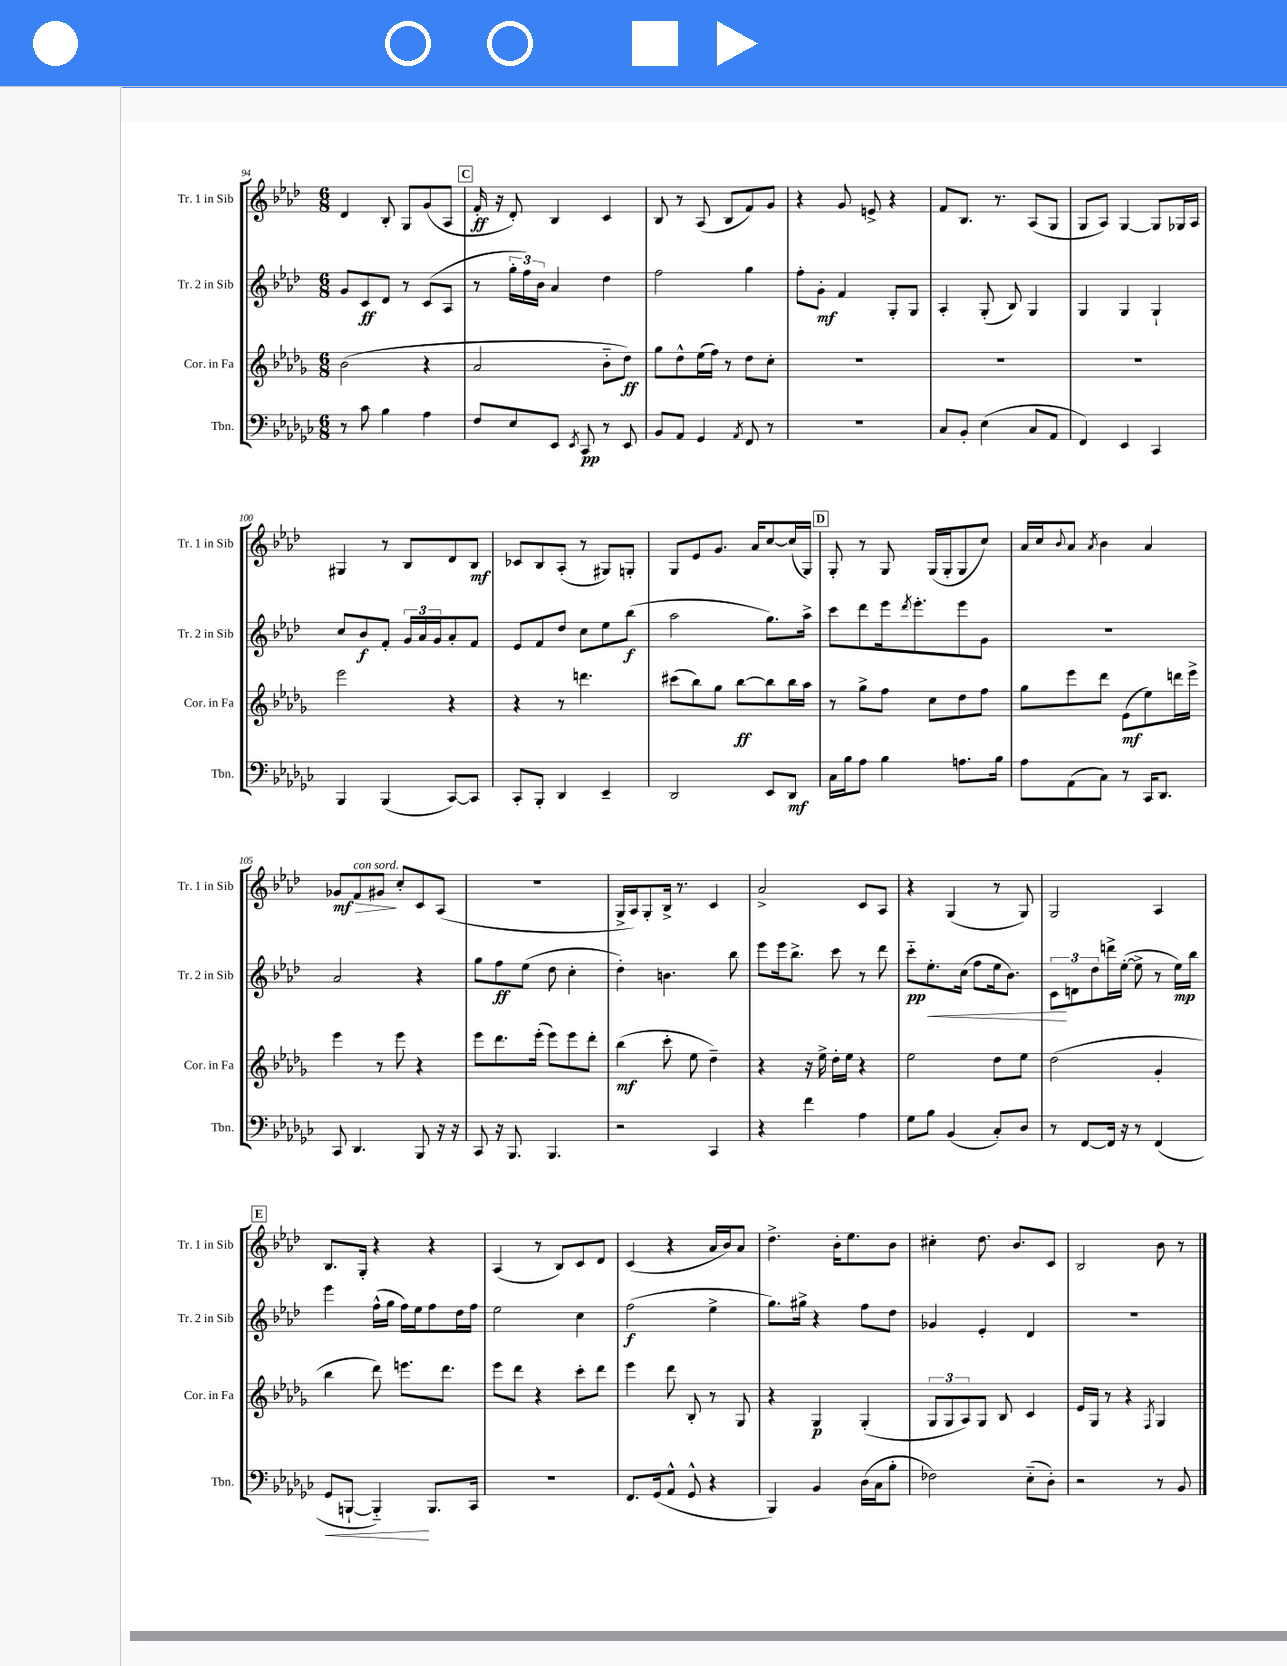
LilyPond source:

<<
\new StaffGroup <<
\new Staff = "s0" \with { instrumentName = "Tr. 1 in Sib" shortInstrumentName = "Tr. 1 in Sib" } {
    \clef treble \key aes \major \numericTimeSignature \time 6/8
    des'4 bes8-. g8 g'8( aes8 |
    \mark \markup { \box "C" } f'16-.\ff r16 des'8-.) bes4 c'4 |
    bes8 r8 aes8( bes8 f'8) g'8 |
    r4 g'8 e'8-> r4 |
    f'8 bes8. r8. aes8( g8 |
    g8 aes8) g4~ g8 ges16 aes16 |
    gis4 r8 bes8 des'8 bes8\mf |
    ces'8 bes8 aes8-.( r8 gis8) g8-. |
    g8 ees'8 g'8. aes'16 c''8~ c''16( g16) |
    \mark \markup { \box "D" } g8-. r8 g8 g16( g16-. g8 c''8) |
    aes'16 c''16 \appoggiatura { bes'8 } aes'8 \acciaccatura { aes'8 } bes'4 aes'4 |
    ges'8\mf\> f'8^\markup { \italic "con sord." } gis'8\! c''8-. c'8 aes8( |
    R2. |
    g16-> aes16) g8-. bes16-> r8. c'4 |
    aes'2-> c'8 aes8 |
    r4 g4( r8 g8) |
    g2 aes4 |
    \mark \markup { \box "E" } bes8. g16-. r4 r4 |
    aes4( r8 bes8) c'8 des'8 |
    c'4( r4 aes'16 bes'16) aes'8 |
    des''4.-> bes'16-. ees''8. bes'8 |
    cis''4-. des''8. bes'8. c'8 |
    bes2 bes'8 r8 \bar "|." |
}
\new Staff = "s1" \with { instrumentName = "Tr. 2 in Sib" shortInstrumentName = "Tr. 2 in Sib" } {
    \clef treble \key aes \major \numericTimeSignature \time 6/8
    g'8 c'8\ff des'8 r8 c'8( aes8 |
    \mark \markup { \box "C" } r8 \tuplet 3/2 { g''16-. f''16) bes'16 } aes'4 des''4 |
    f''2 g''4 |
    f''8-. g'8-.\mf f'4 g8-. g8 |
    aes4-. g8-.( bes8) g4 |
    g4 g4 g4-! |
    c''8 bes'8\f f'8-. \tuplet 3/2 { g'16 aes'16 g'16 } aes'8-. f'8 |
    ees'8 f'8 des''8 c''8 ees''8 bes''8\f( |
    aes''2 g''8.) aes''16-> |
    \mark \markup { \box "D" } c'''8 des'''8 ees'''16 \acciaccatura { des'''8 } ees'''8.-. ees'''8 g'8 |
    R2. |
    aes'2 r4 |
    g''8 f''8\ff ees''8( des''8 c''4-. |
    des''4-.) b'4. bes''8 |
    ees'''8 ees'''16 bes''8.-> c'''8 r8 des'''8 |
    c'''8-_\pp ees''8.-.\< c''16( f''8 ees''16 bes'8.) |
    \tuplet 3/2 { c'8\! d'8 des''8 } d'''16-> ees''16~-.( ees''8-> r8 ees''16\mp) bes''16 |
    \mark \markup { \box "E" } ees'''4 f''16-^( g''16 f''16) ees''16 f''8 des''16 f''16 |
    ees''2 c''4 |
    f''2\f( ees''4-> |
    g''8.) gis''16-> r4 f''8 des''8 |
    ges'4 ees'4-. des'4 |
    R2. \bar "|." |
}
\new Staff = "s2" \with { instrumentName = "Cor. in Fa" shortInstrumentName = "Cor. in Fa" } {
    \clef treble \key des \major \numericTimeSignature \time 6/8
    bes'2( r4 |
    \mark \markup { \box "C" } aes'2 bes'8-_ des''8\ff) |
    ges''8 des''8-^ ees''16( f''16) r8 des''8 c''8-. |
    R2. |
    R2. |
    R2. |
    ees'''2 r4 |
    r4 r8 d'''4. |
    cis'''8( bes''8) ges''8 bes''8~\ff bes''8 bes''16 aes''16 |
    \mark \markup { \box "D" } r8 ges''8-> f''8 c''8 des''8 f''8 |
    ges''8 ees'''8 des'''8 ees'8\mf( ees''8) d'''16 ees'''16-> |
    ees'''4 r8 ees'''8 r4 |
    ees'''8 des'''8. ees'''16-.( ees'''8) ees'''8 des'''8-. |
    bes''4\mf( c'''8-. ees''8 des''4--) |
    r4 r16 ees''16-> des''16-. ees''16 r4 |
    ees''2 des''8 ees''8 |
    des''2( ges'4-. |
    \mark \markup { \box "E" } bes''4 des'''8) e'''8. des'''8. |
    ees'''8 des'''8 r4 c'''8-. des'''8 |
    ees'''4 des'''8 bes8-. r8 ges8 |
    r4 ges4\p ges4-.( |
    \tuplet 3/2 { ges8 ges8 aes8) } ges8 bes8 c'4 |
    ees'16 ges16 r8 r4 \acciaccatura { f8 } ges4 \bar "|." |
}
\new Staff = "s3" \with { instrumentName = "Tbn." shortInstrumentName = "Tbn." } {
    \clef bass \key ges \major \numericTimeSignature \time 6/8
    r8 ces'8 bes4 aes4 |
    \mark \markup { \box "C" } f8 ees8 ees,8 \acciaccatura { ees,8 } ces,8\pp r8 ees,8 |
    bes,8 aes,8 ges,4 \acciaccatura { aes,8 } f,8 r8 |
    R2. |
    ces8 bes,8-. ees4( ces8 aes,8 |
    f,4) ees,4 ces,4 |
    bes,,4 bes,,4( ces,8~) ces,8 |
    ces,8-. bes,,8-. des,4 ees,4-- |
    des,2 ees,8 des,8\mf |
    \mark \markup { \box "D" } ces16 bes16 aes8 bes4 a8. bes16 |
    aes8 aes,8( ces8) r8 ces,16 des,8. |
    ces,8 des,4. bes,,8 r16 r16 |
    ces,8 r16 bes,,8. bes,,4. |
    r2 ces,4 |
    r4 f'4 aes4 |
    ges8 bes8 bes,4( ces8-.) des8 |
    r8 f,8~ f,16 r16 r8 f,4( |
    \mark \markup { \box "E" } ges,8\< b,,8~-! b,,4-_\!) b,,8. ces,16 |
    R2. |
    f,8. ges,16( aes,8-^ ges,8-^ r4 |
    bes,,4) bes,4 des16( ces16 bes8-. |
    fes2) ees8-_( des8-.) |
    r2 r8 bes,8 \bar "|." |
}
>>
>>
\layout { \context { \Score currentBarNumber = #94 } }
